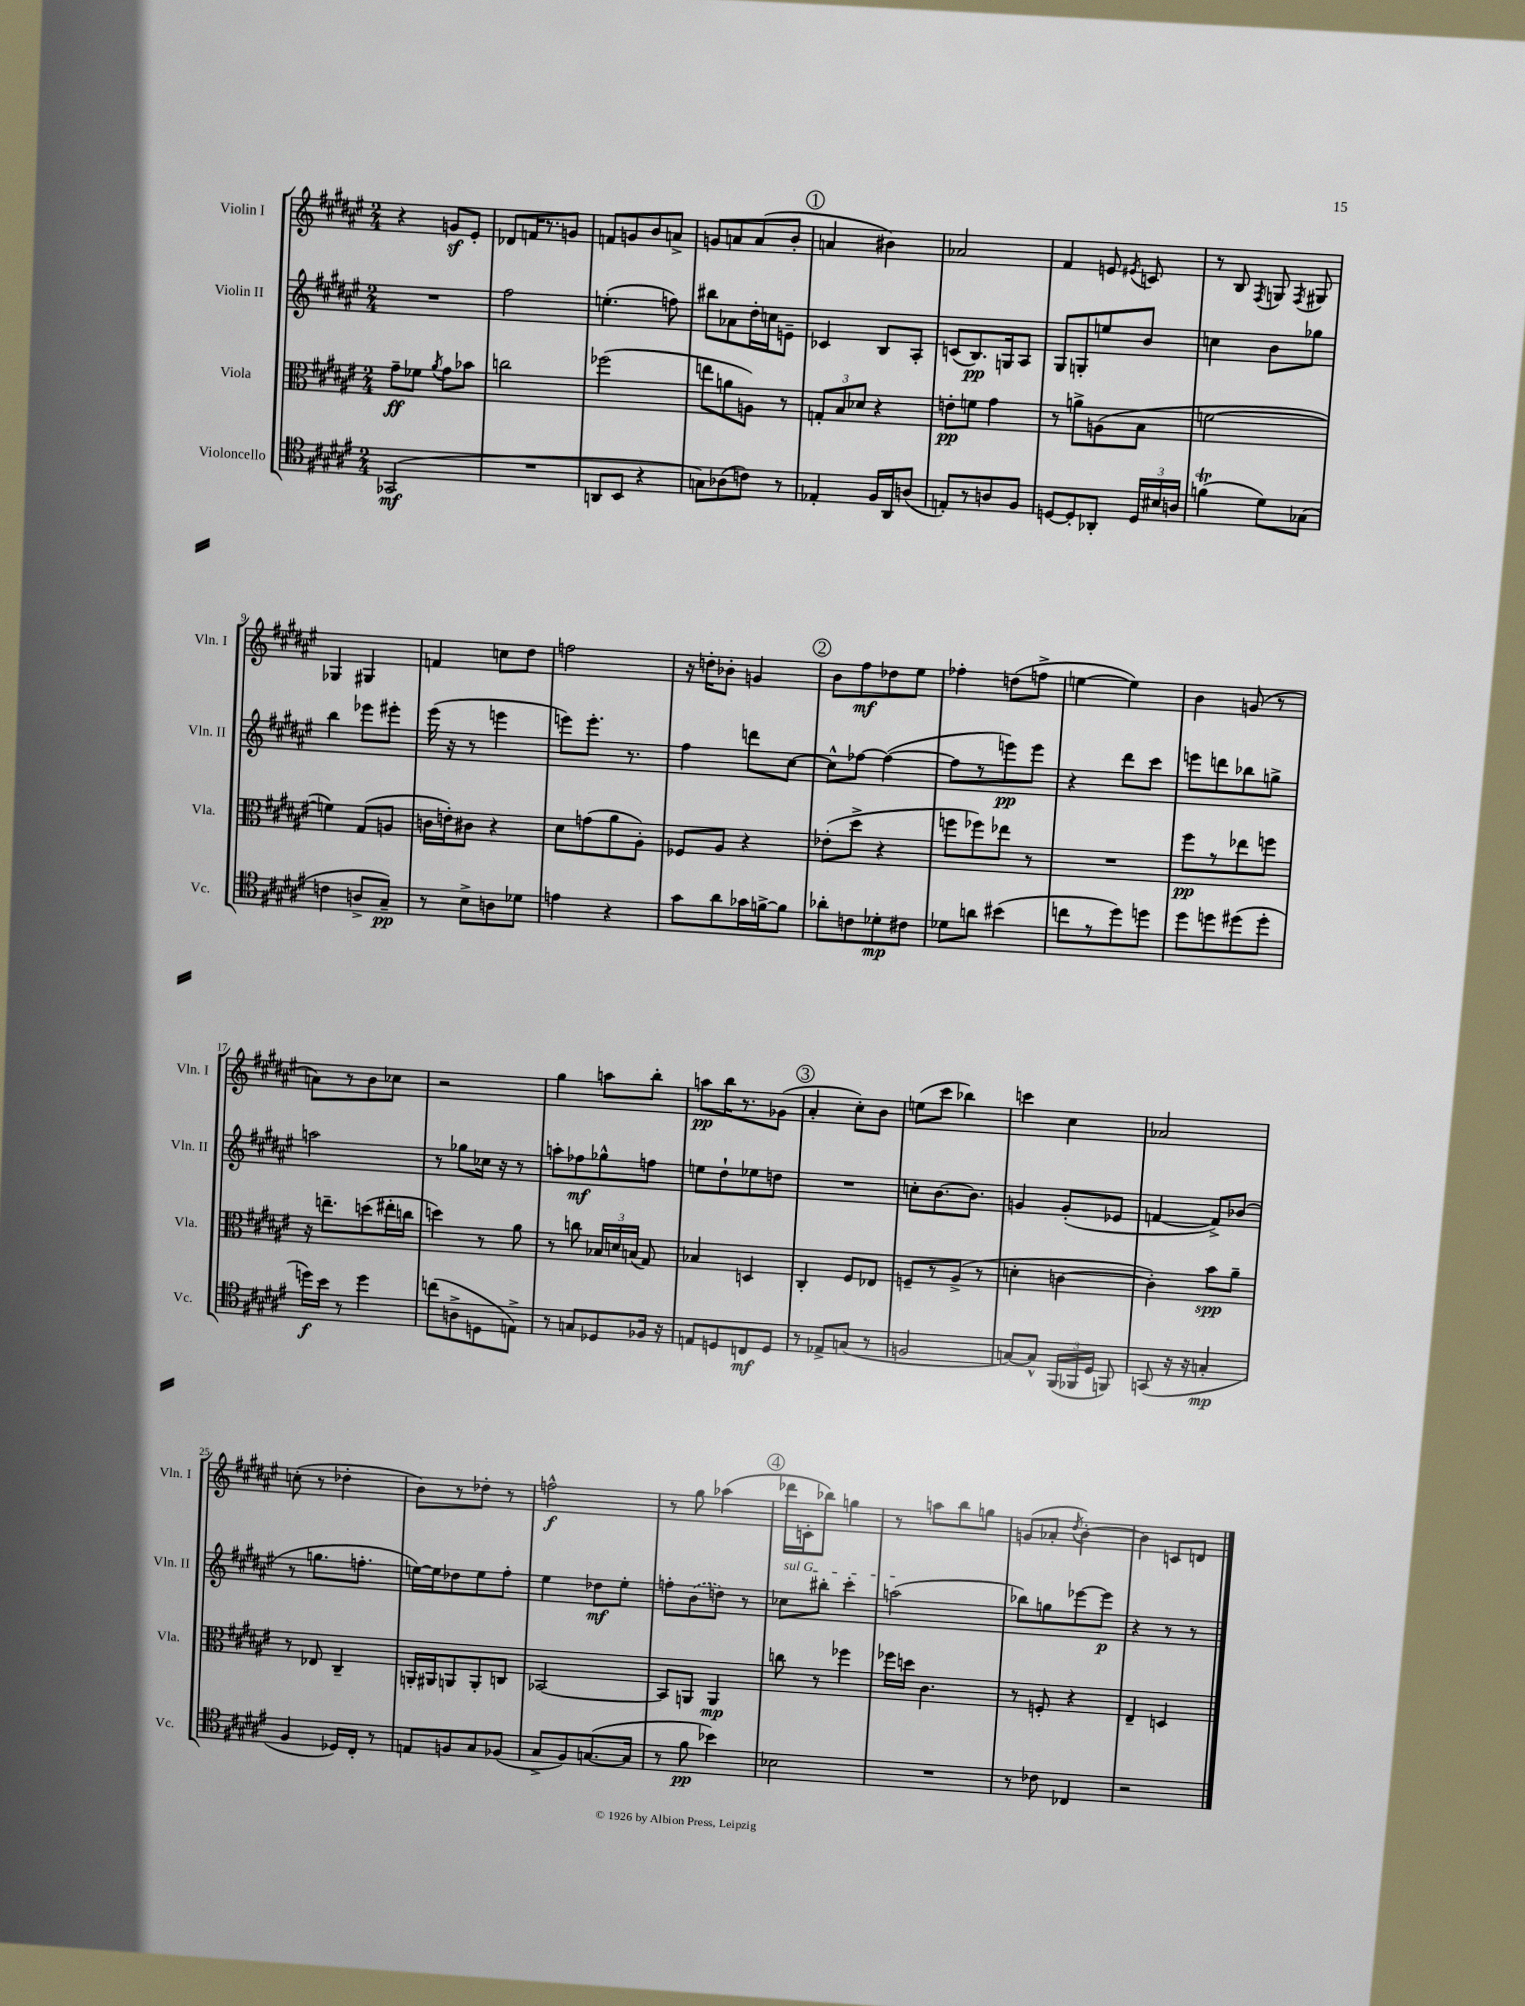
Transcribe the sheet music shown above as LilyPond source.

<<
\new StaffGroup <<
\new Staff = "s0" \with { instrumentName = "Violin I" shortInstrumentName = "Vln. I" } {
    \clef treble \key fis \major \numericTimeSignature \time 2/4
    \autoBeamOff r4 g'8[\sf eis'8]-. |
    des'8[ f'16 r8. g'8] |
    f'8[ g'8 b'8 a'8]-> |
    g'8[ a'8 a'8( b'8]-. |
    \mark \markup { \circle "1" } a'4 bis'4) |
    aes'2 |
    fis'4 e'8 \acciaccatura { eis'8 } c'8 |
    r8 b8 \acciaccatura { fis8 } g8 \acciaccatura { fis8 } gis8 |
    ges4 gis4 |
    f'4 c''8[ dis''8] |
    f''2 |
    r16 d''16[-. bes'8]-. g'4 |
    \mark \markup { \circle "2" } b'8[ fis''8\mf des''8 eis''8] |
    fes''4-. d''8[( f''8]-> |
    e''4~ e''4) |
    b'4 g'8( r8 |
    a'8[) r8 b'8 ces''8] |
    r2 |
    gis''4 a''8[ b''8]-. |
    a''8[\pp b''16 r8. ges'8]( |
    \mark \markup { \circle "3" } ais'4-. cis''8[-.) b'8] |
    e''8[( cis'''8] bes''4) |
    c'''4 cis''4 |
    aes'2 |
    c''8-.( r8 des''4-. |
    b'8[) r8 des''8]-. r8 |
    f''2-^\f |
    r8 gis''8 aes''4( |
    \mark \markup { \circle "4" } des'''16[ c'16-. bes''8]) g''4 |
    r8 a''8[ b''8 g''8] |
    g'8[( aes'8]-. \acciaccatura { dis''8 } b'4~-.) |
    b'4 c'8[ d'8] \bar "|." |
}
\new Staff = "s1" \with { instrumentName = "Violin II" shortInstrumentName = "Vln. II" } {
    \clef treble \key fis \major \numericTimeSignature \time 2/4
    \autoBeamOff R2 |
    fis''2 |
    e''4.-.( f''8) |
    bis''8[ aes'8 dis''16-. c''16 e'8]-- |
    \mark \markup { \circle "1" } ces'4 b8[ ais8]-. |
    c'8[( b8.\pp) g16 ais8] |
    gis8[ g8-. e''8 b'8] |
    c''4 b'8[ ges''8] |
    b''4 ees'''8[ eis'''8]-. |
    eis'''16( r16 r8 e'''4 |
    e'''8[) e'''8.]-. r8. |
    fis''4 d'''8[ cis''8]~ |
    \mark \markup { \circle "2" } cis''8[-^ fes''8]~ fes''4~( |
    fes''8[ r8 e'''8\pp) e'''8] |
    r4 dis'''8[ cis'''8] |
    e'''8[ d'''8 bes''8 g''8]-> |
    a''2 |
    r8 ges''8[ ces''16] r16 r8 |
    a''8[-. fes''8\mf ges''8-^ f''8] |
    e''8[ dis''8-! ees''8 d''8] |
    \mark \markup { \circle "3" } R2 |
    c''8[-. b'8.~ b'8.] |
    g'4 g'8[-.( ees'8] |
    f'4~ f'8[->) bes'8]( |
    r8 g''8.[ f''8.]-. |
    e''16[~) e''16 des''8 e''8 fis''8]-. |
    eis''4 des''8[\mf eis''8]-. |
    f''8[-. \once \slurDashed b'8( d''8]) r8 |
    \mark \markup { \circle "4" } \once \override TextSpanner.bound-details.left.text = \markup { \italic "sul G" } ces''8[\startTextSpan bis''8]-. cis'''4-. |
    a''2\stopTextSpan( |
    bes''8[) g''8 ees'''8~ ees'''8]\p |
    r4 r8 r8 \bar "|." |
}
\new Staff = "s2" \with { instrumentName = "Viola" shortInstrumentName = "Vla." } {
    \clef alto \key fis \major \numericTimeSignature \time 2/4
    \autoBeamOff gis'8[--\ff fes'8] \acciaccatura { ais'8 } gis'8[ bes'8] |
    c''2 |
    fes''2( |
    e''8[ a'8 a8]) r8 |
    \mark \markup { \circle "1" } \tuplet 3/2 { g8[-. b8 des'8] } r4 |
    e'8[-.\pp f'8] gis'4 |
    r8 a'8[-> a8( b8] |
    f'2~ |
    f'4) gis8[( a8] |
    c'16[ e'16-.) cis'8] r4 |
    dis'8[ g'8( ais'8 ais8]-.) |
    fes8[ ais8] r4 |
    \mark \markup { \circle "2" } ees'8[-.( dis''8]-> r4 |
    f''8[ fes''8) ees''8] r8 |
    R2 |
    fis''8[\pp r8 ees''8 f''8] |
    r16 e''8.[-- d''8( eis''16-. c''16] |
    d''4) r8 ais'8 |
    r8 c''8 \tuplet 3/2 { bes16[ d'16 b16]( } gis8) |
    bes4 d4 |
    \mark \markup { \circle "3" } cis4-. fis8[ ees8] |
    f8[-- r8 ais8]->( r8 |
    d'4-. c'4~ |
    c'4-.) b'8[\spp ais'8]-- |
    r8 ees8 cis4-- |
    a,16[-. ais,16 a,8 a,8-. c8] |
    bes,2~ |
    bes,8[ a,8] a,4\mp |
    \mark \markup { \circle "4" } c''8 r8 fes''4 |
    fes''16[ d''16] cis'4. |
    r8 f8-. r4 |
    eis4-- d4 \bar "|." |
}
\new Staff = "s3" \with { instrumentName = "Violoncello" shortInstrumentName = "Vc." } {
    \clef tenor \key fis \major \numericTimeSignature \time 2/4
    \autoBeamOff ges,2\mf( |
    R2 |
    a,8[ b,8] r4 |
    g8[) aes8( c'8]) r8 |
    \mark \markup { \circle "1" } ees4-. fis16[ ais,16 a8]( |
    e8[-.) r8 a8 fis8] |
    d8[~ d8-. aes,8]-. \tuplet 3/2 { d16[ bis16 a16] } |
    f'4\trill( dis'8[) ges8]( |
    c'4 a8[-> gis8]--\pp) |
    r8 b8[-> a8 des'8] |
    e'4 r4 |
    gis'8[ ais'8 ges'16 f'16~-> f'8] |
    \mark \markup { \circle "2" } aes'8[-. c'8 des'8-.\mp cis'8] |
    des'8[ a'8] bis'4( |
    c''8[ r8 dis''8) d''8] |
    dis''8[ d''8 dis''8( dis''8]-. |
    d''16[\f) b'16] r8 d''4 |
    c''8[( a8-> d8 e8]->) |
    r8 g8[ des8 fes16] r16 |
    e8[ d8 c8\mf d8] |
    \mark \markup { \circle "3" } r8 ees8[-> g8]( r8 |
    f2 |
    g8[~) g8]-^ \tuplet 3/2 { fis,16[( fes,16 dis16] } f,8) |
    g,8( r16 r16 g4-.\mp |
    fis4 des16[) cis16]-. r8 |
    e8[ f8 gis8 fes8]( |
    gis8[-> fis8) g8.~( g16] |
    r8 fis'8\pp bes'4) |
    \mark \markup { \circle "4" } bes2 |
    R2 |
    r8 ces'8 ces4 |
    r2 \bar "|." |
}
>>
>>
